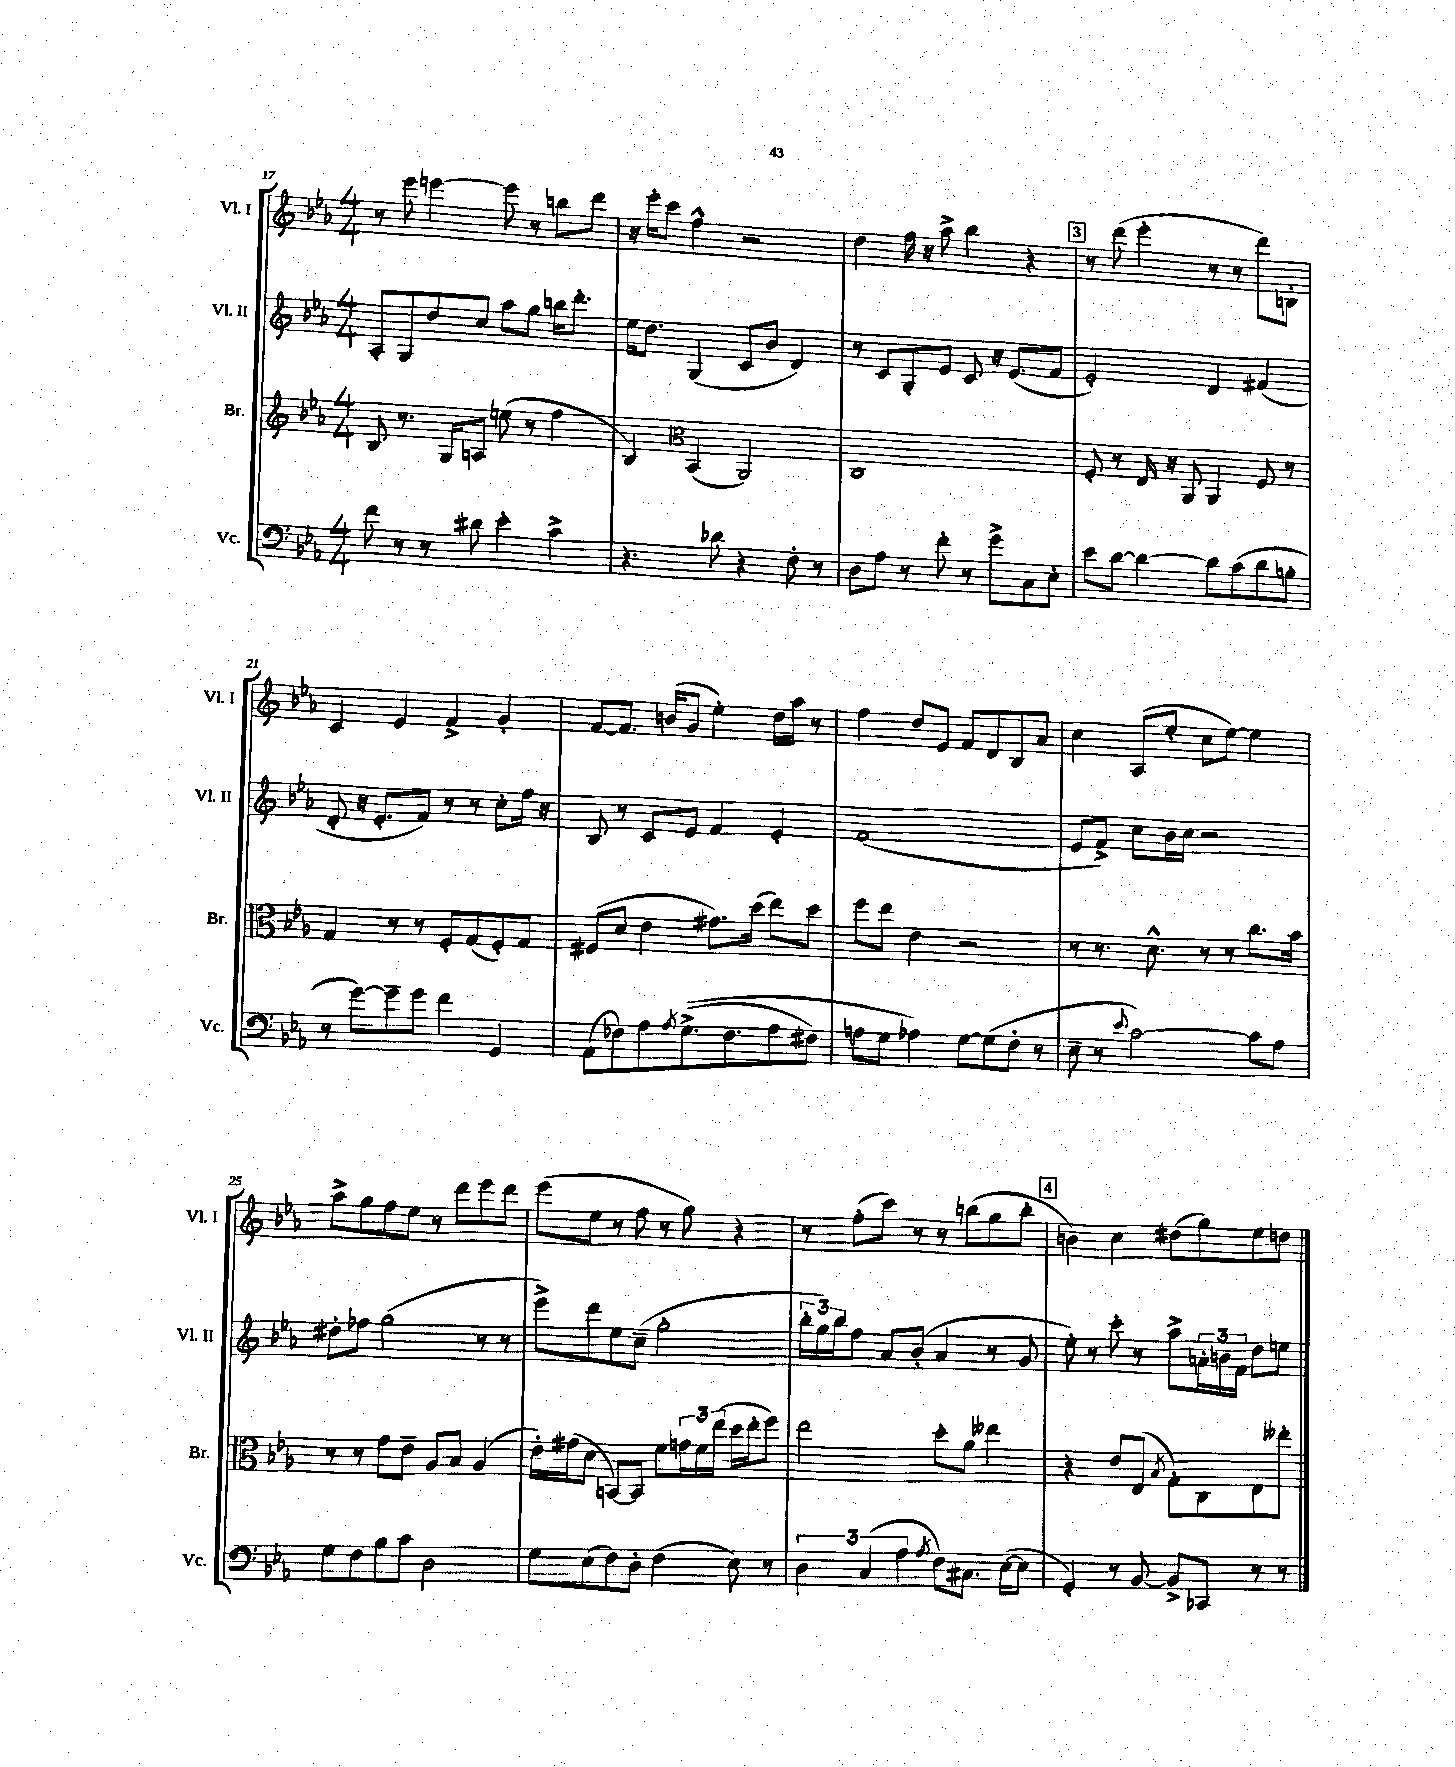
<<
\new StaffGroup <<
\new Staff = "s0" \with { instrumentName = "Vl. I" shortInstrumentName = "Vl. I" } {
    \clef treble \key ees \major \numericTimeSignature \time 4/4
    r8 ees'''8 e'''4~ e'''8 r8 b''8 d'''8 |
    r16 ees'''16-. c'''8 f''4-^ r2 |
    d''4 f''16 r16 aes''8-> bes''4 r4 |
    \mark \markup { \box "3" } r8 d'''8( ees'''4-. r8 r8 d'''8) b8-. |
    c'4 ees'4 f'4-> g'4-. |
    f'8~ f'8. b'16( g'8 ees''4-.) d''16 aes''16 r8 |
    f''4 d''8 ees'8 f'8 d'8 bes8 aes'8 |
    c''4 aes8( ees''8-. c''8 ees''8~) ees''4 |
    aes''8-> g''8 f''8 ees''8 r8 d'''8 ees'''8 d'''8 |
    ees'''8( ees''8 r8 f''8 r8 g''8) r4 |
    r8 f''8-.( c'''8) r8 r8 b''8( g''8 b''8-. |
    \mark \markup { \box "4" } b'4) c''4 dis''8( g''8) ees''8 d''8 \bar "|." |
}
\new Staff = "s1" \with { instrumentName = "Vl. II" shortInstrumentName = "Vl. II" } {
    \clef treble \key ees \major \numericTimeSignature \time 4/4
    aes8-. g8 d''8 c''8 aes''8 g''8 b''16 d'''8.-. |
    ees''16 d''8. g4( c'8 bes'8 d'4) |
    r8 c'8 g8-. ees'8 c'8 r16 ees'8.( f'8 |
    \mark \markup { \box "3" } ees'2-.) d'4 fis'4( |
    d'8-. r16 ees'8.-. f'8) r8 r8 c''8-. f''16 r16 |
    bes8 r8 c'8 ees'8 f'4 ees'4-. |
    f'1( |
    ees'8 f'8->) c''8 bes'16 c''16 r2 |
    dis''8-. fes''8 g''2( r8 r8 |
    ees'''8->) d'''8 ees''8 c''8--( g''2-. |
    \tuplet 3/2 { bes''16-. g''16) bes''16 } f''8 aes'8 bes'8-.( aes'4 r8 g'8 |
    \mark \markup { \box "4" } ees''8-.) r8 c'''8-. r8 aes''8-> \tuplet 3/2 { a'16-. b'16 f'16 } d''8 e''8 \bar "|." |
}
\new Staff = "s2" \with { instrumentName = "Br." shortInstrumentName = "Br." } {
    \clef treble \key ees \major \numericTimeSignature \time 4/4
    bes8 r8. g16 a8 e''8( r8 f''4 |
    bes4) \clef alto bes,4( aes,2) |
    c1 |
    \mark \markup { \box "3" } f8-. r8 ees16 r16 aes,8 aes,4 f8 r8 |
    g4 r8 r8 f8-. g8( f8-.) g8 |
    fis8( d'8 ees'4 gis'8.) d''16( ees''8) d''8 |
    f''8 ees''8 ees'4 r2 |
    r8 r8. d'8.-^ r8 r8 c''8. bes'16 |
    r8 r8 g'8 ees'8-- aes8 bes8 aes4( |
    ees'16-.) gis'16( d'8 b,8~) b,8 f'8 \tuplet 3/2 { g'16 f'16 ees''16( } d''16 ees''16-. f''8) |
    ees''2 d''8-. aes'8 eeses''4 |
    \mark \markup { \box "4" } r4 ees'8 ees8( \acciaccatura { bes8 } g8-.) c8 ees8 eeses''8-. \bar "|." |
}
\new Staff = "s3" \with { instrumentName = "Vc." shortInstrumentName = "Vc." } {
    \clef bass \key ees \major \numericTimeSignature \time 4/4
    f'8 r8 r8 dis'8 ees'4-. c'4-> |
    r4. des'8 r4 f8-. r8 |
    d8 aes8 r8 f'8-. r8 g'8-> c8 ees8-. |
    \mark \markup { \box "3" } ees'8 d'8~ d'4~ d'8 c'8( d'8 b8-. |
    r8 g'8~) g'8-- g'8 f'4 g,4 |
    aes,8( fes8) aes8 \acciaccatura { aes8 } g8.->(\( fes8. aes8 fis8) |
    a8 g8 aes4\) g8~ g8( f8-. r8 |
    ees8-- r8 \appoggiatura { ees'8 } c'2~) c'8 aes8 |
    g8 f8 bes8 c'8 d2 |
    g8 ees8( f8) d8-. f4( ees8) r8 |
    \tuplet 3/2 { d4 c4( aes4 } \acciaccatura { aes8 } f8) cis8. ees16~( ees8 |
    \mark \markup { \box "4" } g,4-.) r8 bes,8~ bes,8-> ces,8 r8 r8 \bar "|." |
}
>>
>>
\layout { \context { \Score currentBarNumber = #17 } }
